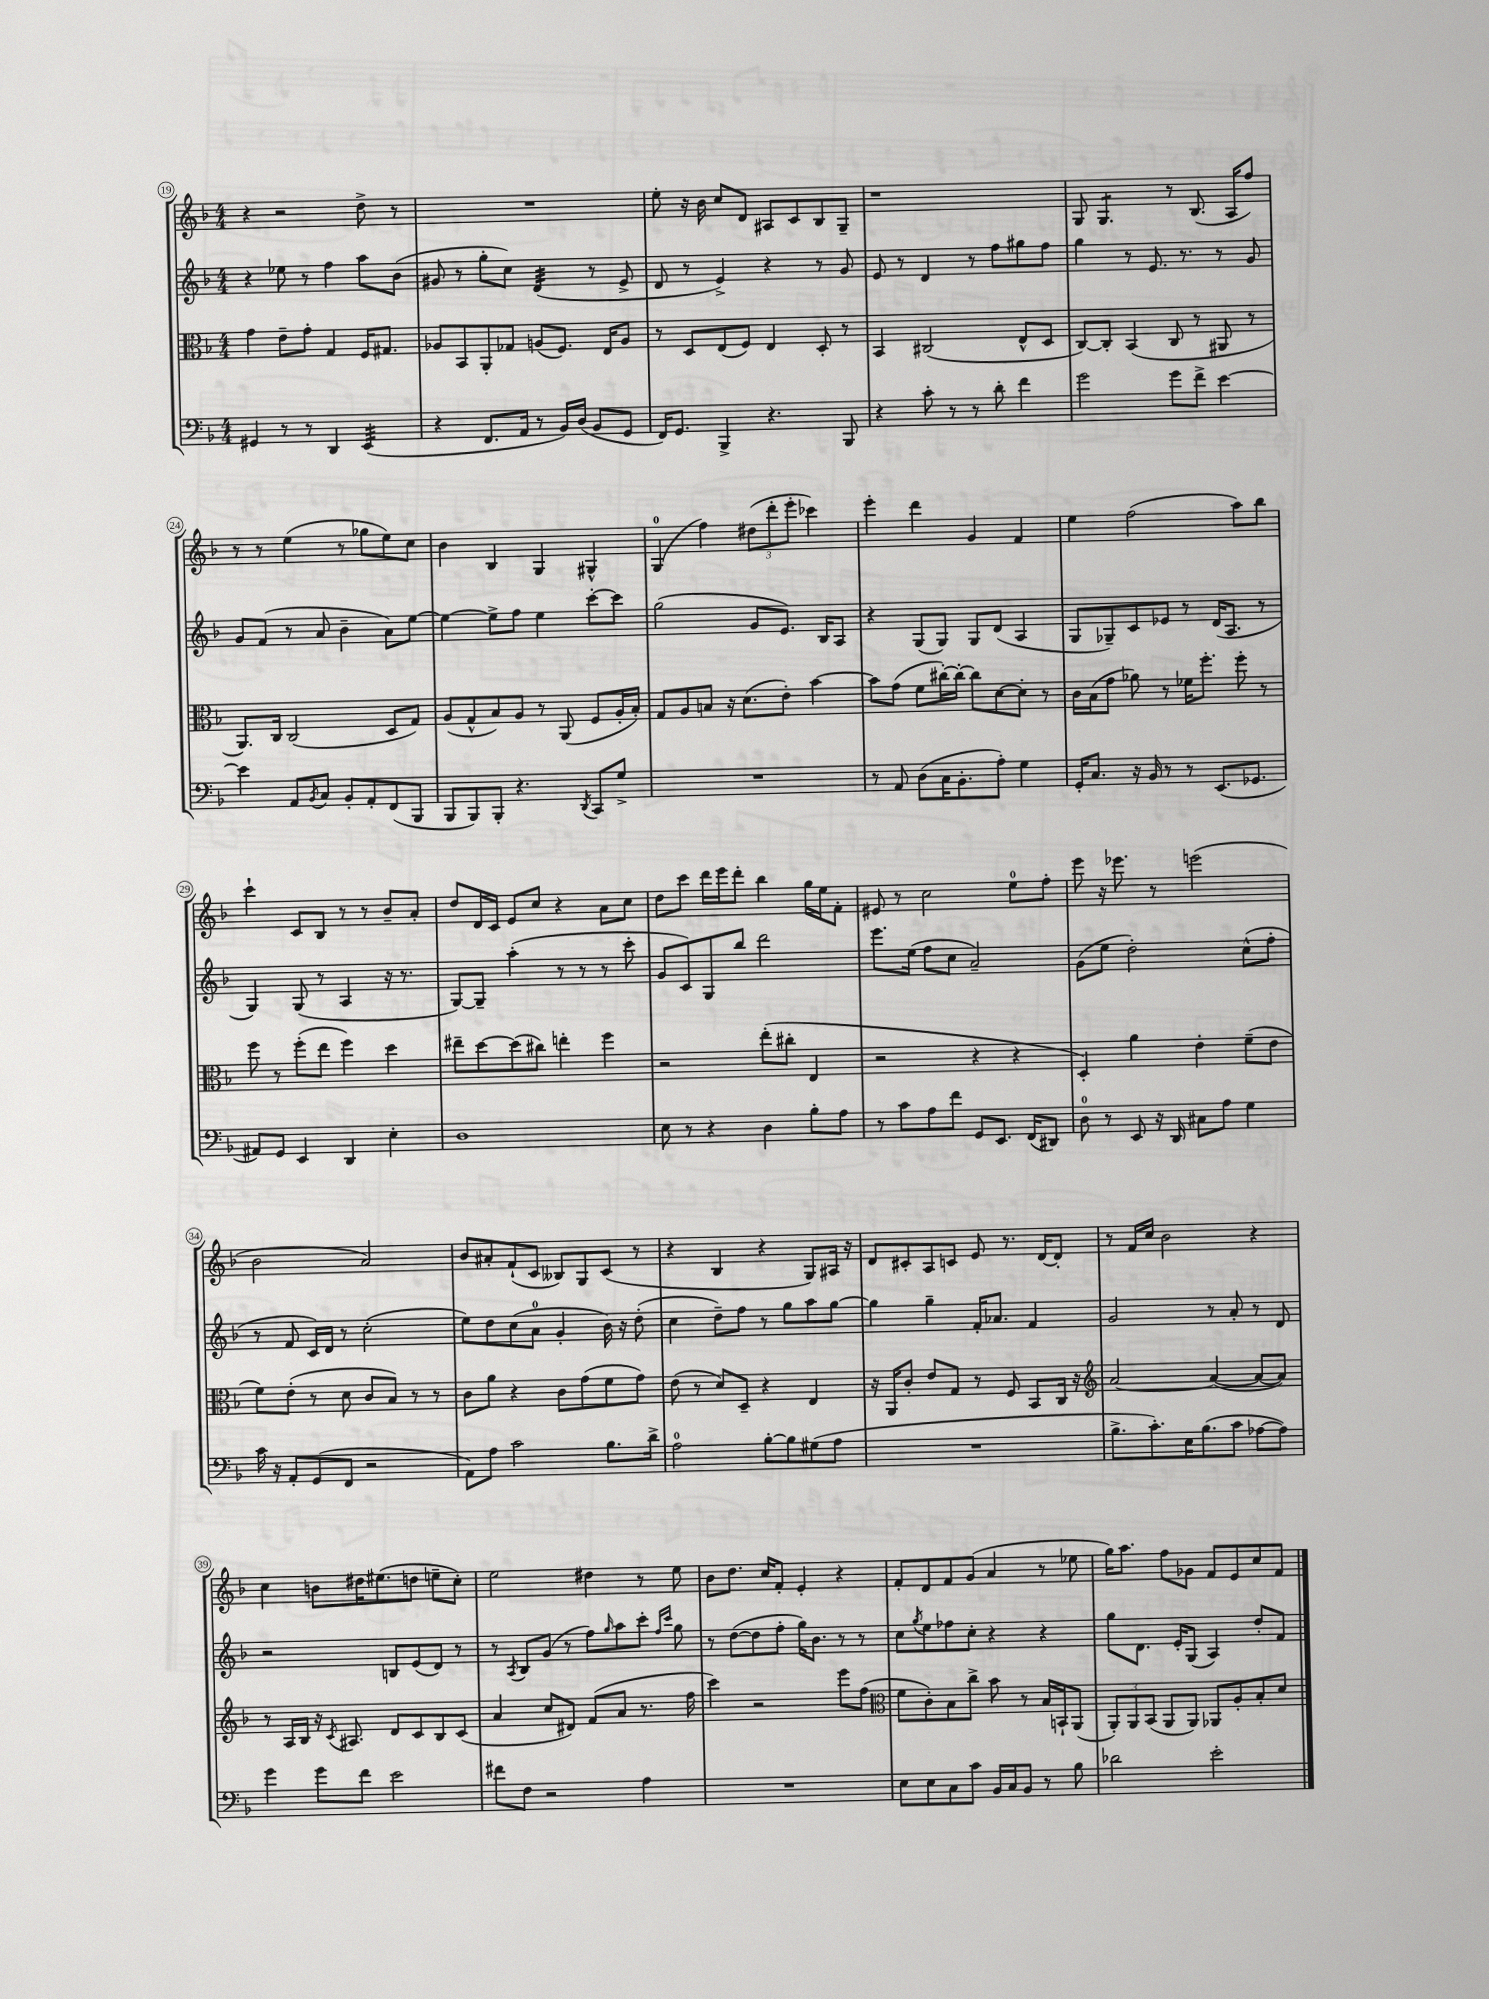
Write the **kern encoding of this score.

**kern	**kern	**kern	**kern
*staff4	*staff3	*staff2	*staff1
*clefF4	*clefC3	*clefG2	*clefG2
*k[b-]	*k[b-]	*k[b-]	*k[b-]
*M4/4	*M4/4	*M4/4	*M4/4
4GG#	4g	4r	4r
8r	8e~	8ee-	2r
8r	8g'	8r	.
4DD	4G	4ff	.
(4EE	16F	8aa	8dd^
.	8.G#	.	.
.	.	(8b-	8r
=	=	=	=
4r	8A-	8g#	1r
.	8BB-	8r	.
8.FF	8AA'	8gg'	.
.	8G-	8cc)	.
16AA	.	.	.
8r	(8A	(4d	.
16BB-)	8.F)	.	.
(16D	.	.	.
8BB-	.	8r	.
.	16E	.	.
8GG	8A	8e^	.
=	=	=	=
16FF)	8r	8d	8ee'
8.GG	.	.	.
.	8D	8r	16r
.	.	.	16b-
4BBB-^	(8E	4e^)	8cc
.	8F)	.	8d
4.r	4E	4r	8A#
.	.	.	8c
.	8D'	8r	8B-
8BBB-	8r	8g	8G~
=	=	=	=
4r	4BB-	8e	1r
.	.	8r	.
8c'	(2C#	4d	.
8r	.	.	.
8r	.	8r	.
8d'	.	8ff	.
4f	8E^^	8gg#	.
.	8D	8ff	.
=	=	=	=
2g	[8C)	4gg	8G
.	8C']	.	4.G
.	(4BB-	8r	.
.	.	8.e	.
8g	8C	.	8r
.	.	8.r	.
8f^	8r	.	(8.B-
[4e	8AA#	8r	.
.	.	.	16A
.	8r	8g	8ff)
=	=	=	=
4e]	8.AA)	8g	8r
.	.	(8f	8r
.	16C	.	.
8AA	(2C	8r	(4ee
8qBB-	.	.	.
8C	.	8a	.
8BB-'	.	4b-~	8r
8AA'	.	.	8gg-
(8FF	8D	8a)	8ee)
8BBB-	8G)	[8ee	8cc
=	=	=	=
8BBB-	(8A	4ee_	4b-
8BBB-)	8G^^	.	.
8BBB-'	8B-)	8ee^]	4B-
4.r	8A	8ff	.
.	8r	4ee	4G
.	(8AA	.	.
8qDD	.	.	.
8CC	8F	[8ccc'	4G#^^
8G^	16A'	8ccc]	.
.	16B-')	.	.
=	=	=	=
1r	8G	(2gg	(4G
.	8A	.	.
.	8B	.	4ff)
.	16r	.	.
.	(8.d	.	.
.	.	8g	(12dd#
.	.	.	12ddd'
.	8e')	8.e)	.
.	.	.	12eee'
.	[4b-	.	4ccc-)
.	.	16B-	.
.	.	8A	.
=	=	=	=
8r	8b-]	4r	4eee'
8AA	(8g	.	.
(8D	8f	(8G	4ddd
16C	[16cc#')	8G)	.
8.BB-'	16cc#'_	.	.
.	8cc#]	8G	4g
8A')	[8d	(8d	.
4G	8d']	4A	4f
.	8r	.	.
=	=	=	=
16GG'	16c	8G	4ee
8.C	(16B-	.	.
.	8g	8G-~)	.
16r	8a-)	8c	(2ff
16BB-	.	.	.
8r	8r	8e-	.
8r	16f-	8r	.
.	8.ff'	.	.
(8.EE	.	(16d	.
.	.	8.A	.
.	8ff'	.	8aa)
8.GG-	.	.	.
.	8r	8r	8bb-
=	=	=	=
8AA#)	8ff	4G)	4ccc`
8GG	8r	.	.
4EE	(8ff'	(8G	8c
.	8ee	8r	8B-
4DD	4ff)	4A	8r
.	.	.	8r
4E'	4dd	16r	8b-~
.	.	8.r	.
.	.	.	8a'
=	=	=	=
1D	8ee#~	[8G)	8dd
.	[8dd	8G~]	16d
.	.	.	16c
.	(8dd]	(4aa'	8e
.	8cc#)	.	8cc
.	4ee'	8r	4r
.	.	8r	.
.	4ff	8r	8a
.	.	8ccc'	8cc
=	=	=	=
8E	2r	8g	8dd
8r	.	8c)	8ccc
4r	.	8G	16ddd
.	.	.	16eee
.	.	8bb-	8ddd'
4D	(8ee'	2ddd	4bb-
.	8cc#'	.	.
8B-'	4E	.	16gg
.	.	.	16ee
8A	.	.	8f'
=	=	=	=
8r	2r	8.eee	8e#
8c	.	.	8r
.	.	(16ee	.
8A	.	8ff	2cc
8f	.	8cc	.
8GG	4r	2a~)	.
8.EE	.	.	.
.	4r	.	8ee
(16FF	.	.	.
8DD#)	.	.	8ff'
=	=	=	=
8D	4D')	(8g	8eee
8r	.	8ee	16r
.	.	.	8.eee-
8EE	4a	2dd')	.
16r	.	.	8r
16DD	.	.	.
8C#	4e'	.	(2eee
8A	.	.	.
4G	(8f~	(8cc^^	.
.	8e	8ff'	.
=	=	=	=
16c	8f)	8r	2b-
16r	.	.	.
8AA'	(8e'	8f	.
(8GG	8r	16c)	.
.	.	16d	.
8FF	8d	8r	.
2r	8c	(2cc'	2a)
.	8B-)	.	.
.	8r	.	.
.	8r	.	.
=	=	=	=
8AA)	8c	8ee)	8b-
8A	8a	8dd	8a#'
2c	4r	(8cc	(8f`
.	.	8a	8c
.	8c	4g'	8B--)
.	(8g	.	8G
8.B-	8f	16b-)	(8c
.	.	16r	.
.	8g)	(8dd'	8r
16d^	.	.	.
=	=	=	=
2A	(8e	4cc	4r
.	8r	.	.
.	8d)	8dd~)	4B-
.	8D~	8ff	.
[8B-'	4r	8r	4r
8B-]	.	8gg	.
(8G#	4E	8aa	8G)
8A	.	[8gg	16A#
.	.	.	16r
=	=	=	=
1r	16r	4gg]	8d
.	16AA	.	.
.	8c'	.	8c#'
.	8e	4gg~	8A
.	8G	.	8c
.	8r	16f'	8e
.	.	8.a-	.
.	8F	.	8.r
.	8BB-	4f	.
.	.	.	[16d
.	16C	.	8d']
.	16r	.	.
=	=	=	=
*	*clefG2	*	*
8.B-^	[2a	2g	8r
.	.	.	16f
8.c')	.	.	16cc
.	.	.	2b-
16E	.	.	.
(8.B-	.	.	.
.	(4a_	8r	.
8c	.	8a'	.
[8A-	8a_	8r	4r
8A-])	8a])	8d	.
=	=	=	=
4g	8r	2r	4cc
.	16A	.	.
.	16B-	.	.
8g	16r	.	8b
.	8qc	.	.
.	8.A#	.	.
8f	.	.	16dd#
.	.	.	(8.ee#
2e	8d	8B	.
.	8c	(8e	8dd
.	8B-	8d)	8ee~
.	(8c	8r	8cc')
=	=	=	=
8f#	4a	8r	2ee
.	.	8qA	.
8F	.	8B-	.
2r	8cc	(8g	.
.	8d#)	8r	.
.	(8f	8ff)	4dd#
.	.	16qqgg	.
.	8a	8aa	.
4A	8.r	8ccc'	8r
.	.	16qqff	.
.	.	16qqccc	.
.	.	8gg	8ee
.	16ff	.	.
=	=	=	=
1r	4ccc)	8r	8b-
.	.	([8dd	8.dd
.	2r	8dd]	.
.	.	.	16cc
.	.	8ff'	8f'
.	.	16gg)	4e'
.	.	8.b-	.
.	8eee	8r	4r
.	(8ff	8r	.
=	=	=	=
*	*clefC3	*	*
8E	8f	8cc	8f'
.	.	8qgg	.
8E	8c')	8ee	8d
8C	8B-	8ff-	8f
8c	8cc^	8cc'	(8g
16BB-	8b-	4r	4a
16C	.	.	.
8BB-	8r	.	.
8r	16B-	4r	8r
.	16BB`	.	.
8B-	(8AA	.	8ee-
=	=	=	=
2d-	12AA')	8gg	16gg)
.	.	.	8.aa
.	12AA	.	.
.	.	8.d	.
.	(12BB-	.	.
.	8AA	.	8ff
.	.	16e'	.
.	8AA)	(8G	8g-
2e'	8AA-	4A)	8f
.	8A'	.	8e
.	8B-'	8dd'	8cc
.	8d	8f	8f
==	==	==	==
*-	*-	*-	*-
